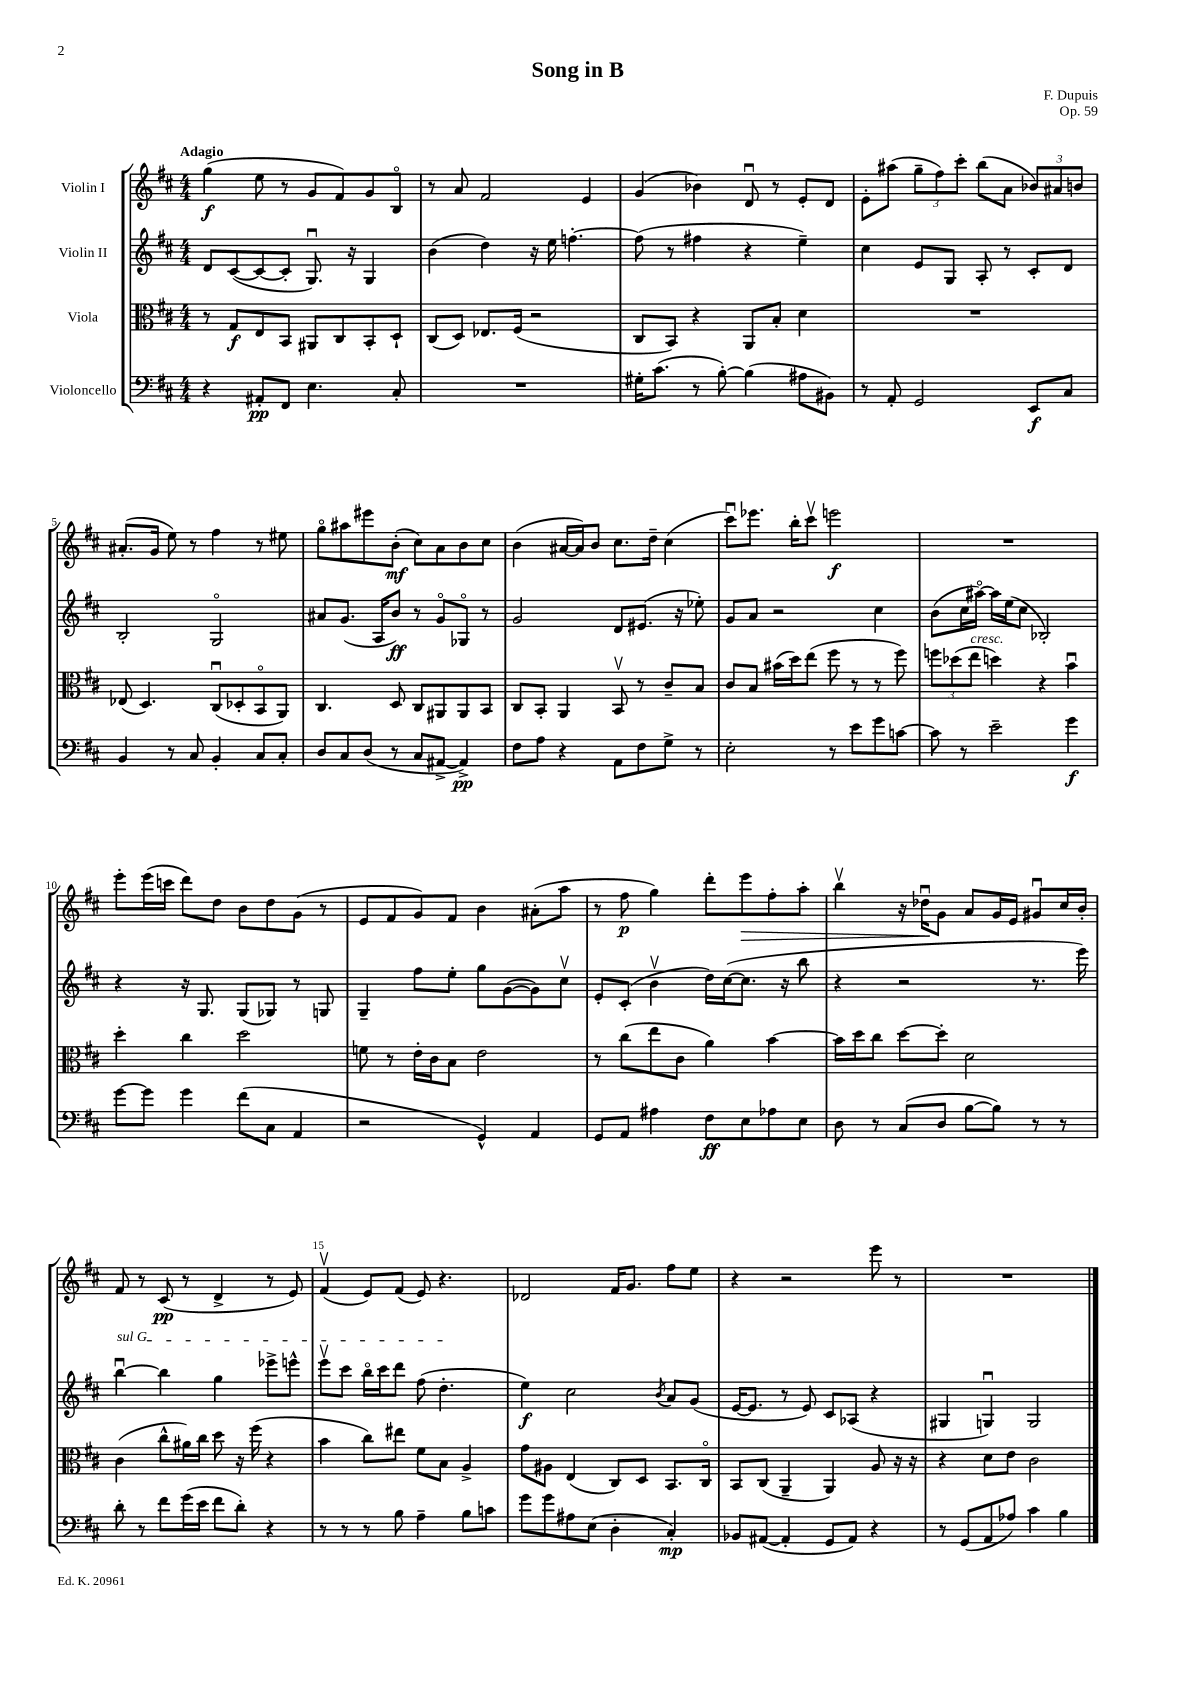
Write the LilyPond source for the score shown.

\header { title = "Song in B" composer = "F. Dupuis" opus = "Op. 59" }
<<
\new StaffGroup <<
\new Staff = "s0" \with { instrumentName = "Violin I" } {
    \clef treble \key d \major \numericTimeSignature \time 4/4 \tempo "Adagio"
    g''4\f( e''8 r8 g'8 fis'8) g'8 b8\flageolet |
    r8 a'8 fis'2 e'4 |
    g'4( bes'4) d'8\downbow r8 e'8-. d'8 |
    e'8-. ais''8( \tuplet 3/2 { g''8-- fis''8) cis'''8-. } b''8( a'8 \tuplet 3/2 { bes'8) ais'8 b'8 } |
    ais'8.-.( g'16 e''8) r8 fis''4 r8 eis''8 |
    g''8\flageolet ais''8 eis'''8 b'8-.\mf( cis''8) a'8 b'8 cis''8 |
    b'4( ais'16~ ais'16) b'8 cis''8. d''16-- cis''4( |
    cis'''8\downbow) ees'''8. b''16-. cis'''8\upbow e'''2\f |
    R1 |
    e'''8-. e'''16( c'''16 d'''8) d''8 b'8 d''8 g'8( r8 |
    e'8 fis'8 g'8) fis'8 b'4 ais'8-.( a''8 |
    r8 fis''8\p g''4) d'''8-. e'''8\> fis''8-. a''8-. |
    b''4\upbow r16 des''16\downbow\! g'8 a'8 g'16 e'16 gis'8\downbow cis''16 b'16-. |
    fis'8 r8 cis'8\pp( r8 d'4-> r8 e'8) |
    fis'4\upbow( e'8) fis'8( e'8) r4. |
    des'2 fis'16 g'8. fis''8 e''8 |
    r4 r2 e'''8 r8 |
    R1 \bar "|." |
}
\new Staff = "s1" \with { instrumentName = "Violin II" } {
    \clef treble \key d \major \numericTimeSignature \time 4/4
    d'8 cis'8~( cis'8~ cis'8-. g8.\downbow) r16 g4 |
    b'4( d''4) r16 e''16 f''4.~-. |
    f''8( r8 fis''4 r4 e''4--) |
    cis''4 e'8 g8 a8-. r8 cis'8-. d'8 |
    b2-. g2\flageolet |
    ais'8 g'8.( a16 b'8\ff) r8 g'8\flageolet ges8\flageolet r8 |
    g'2 d'8 eis'8.( r16 ees''8-.) |
    g'8 a'8 r2 cis''4 |
    b'8( cis''16 ais''16~\flageolet) ais''16 e''16( cis''8 bes2-.) |
    r4 r16 g8. g8( ges8) r8 g8 |
    g4-- fis''8 e''8-. g''8 g'8~( g'8) cis''8\upbow |
    e'8-. cis'8-.( b'4\upbow d''16) cis''16~( cis''8. r16 b''8 |
    r4 r2 r8. e'''16) |
    \once \override TextSpanner.bound-details.left.text = \markup { \italic "sul G" } b''4~\downbow\startTextSpan b''4 g''4 ees'''8-> e'''8-^ |
    e'''8\upbow cis'''8 b''16\flageolet cis'''16 d'''8 fis''8( d''4.-.\stopTextSpan |
    e''4\f) cis''2 \acciaccatura { b'8 } a'8 g'8( |
    e'16~ e'8. r8 e'8) cis'8 aes8( r4 |
    gis4 g4\downbow) g2 \bar "|." |
}
\new Staff = "s2" \with { instrumentName = "Viola" } {
    \clef alto \key d \major \numericTimeSignature \time 4/4
    r8 g8\f e8 b,8 ais,8 cis8 b,8-. d8-! |
    cis8( d8) ees8. fis16( r2 |
    cis8 b,8) r4 a,8 b8-. d'4 |
    R1 |
    ees8( d4.) cis8\downbow( des8-. b,8\flageolet a,8) |
    cis4. d8 cis8 ais,8 ais,8 b,8 |
    cis8 b,8-. a,4 b,8\upbow r8 cis'8-- b8 |
    cis'8 b8 bis'16( d''16) e''8( fis''8 r8 r8 fis''8) |
    \tuplet 3/2 { f''8 des''8( e''8^\markup { \italic "cresc." } } d''4) r4 b'4\downbow |
    d''4-. cis''4 d''2 |
    f'8 r8 e'16-. cis'16 b8 e'2 |
    r8 cis''8( e''8 cis'8 a'4) b'4~ |
    b'16 d''16 cis''8 d''8~ d''8-. d'2 |
    cis'4( cis''8-^ ais'16) cis''16 d''8 r16 fis''16( r4 |
    b'4 cis''8) eis''8 fis'8 b8 a4-> |
    g'8 ais8 e4( cis8) d8 b,8. cis16\flageolet |
    b,8 cis8( a,4-- a,4) a8 r16 r16 |
    r4 d'8 e'8 cis'2 \bar "|." |
}
\new Staff = "s3" \with { instrumentName = "Violoncello" } {
    \clef bass \key d \major \numericTimeSignature \time 4/4
    r4 ais,8-.\pp fis,8 e4. cis8-. |
    R1 |
    gis16-. cis'8.( r8 b8~-.) b4( ais8 bis,8) |
    r8 a,8-. g,2 e,8\f cis8 |
    b,4 r8 cis8 b,4-. cis8 cis8-. |
    d8 cis8 d8( r8 cis8 ais,8~-> ais,4->\pp) |
    fis8 a8 r4 a,8 fis8 g8-> r8 |
    e2-. r8 e'8 g'8 c'8~ |
    c'8 r8 e'2-- g'4\f |
    g'8~ g'8 g'4 fis'8( cis8 a,4 |
    r2 g,4-^) a,4 |
    g,8 a,8 ais4 fis8\ff e8 aes8 e8 |
    d8 r8 cis8( d8 b8~ b8) r8 r8 |
    d'8-. r8 fis'8 g'16( e'16 fis'8 d'8-.) r4 |
    r8 r8 r8 b8 a4-- b8 c'8 |
    g'8 g'8 ais8 e8( d4-. cis4-.\mp) |
    bes,8 ais,8~( ais,4-. g,8 ais,8) r4 |
    r8 g,8( a,8 aes8) cis'4 b4 \bar "|." |
}
>>
>>
\layout { \context { \Score \override BarNumber.break-visibility = ##(#f #t #t) barNumberVisibility = #(every-nth-bar-number-visible 5) } }
